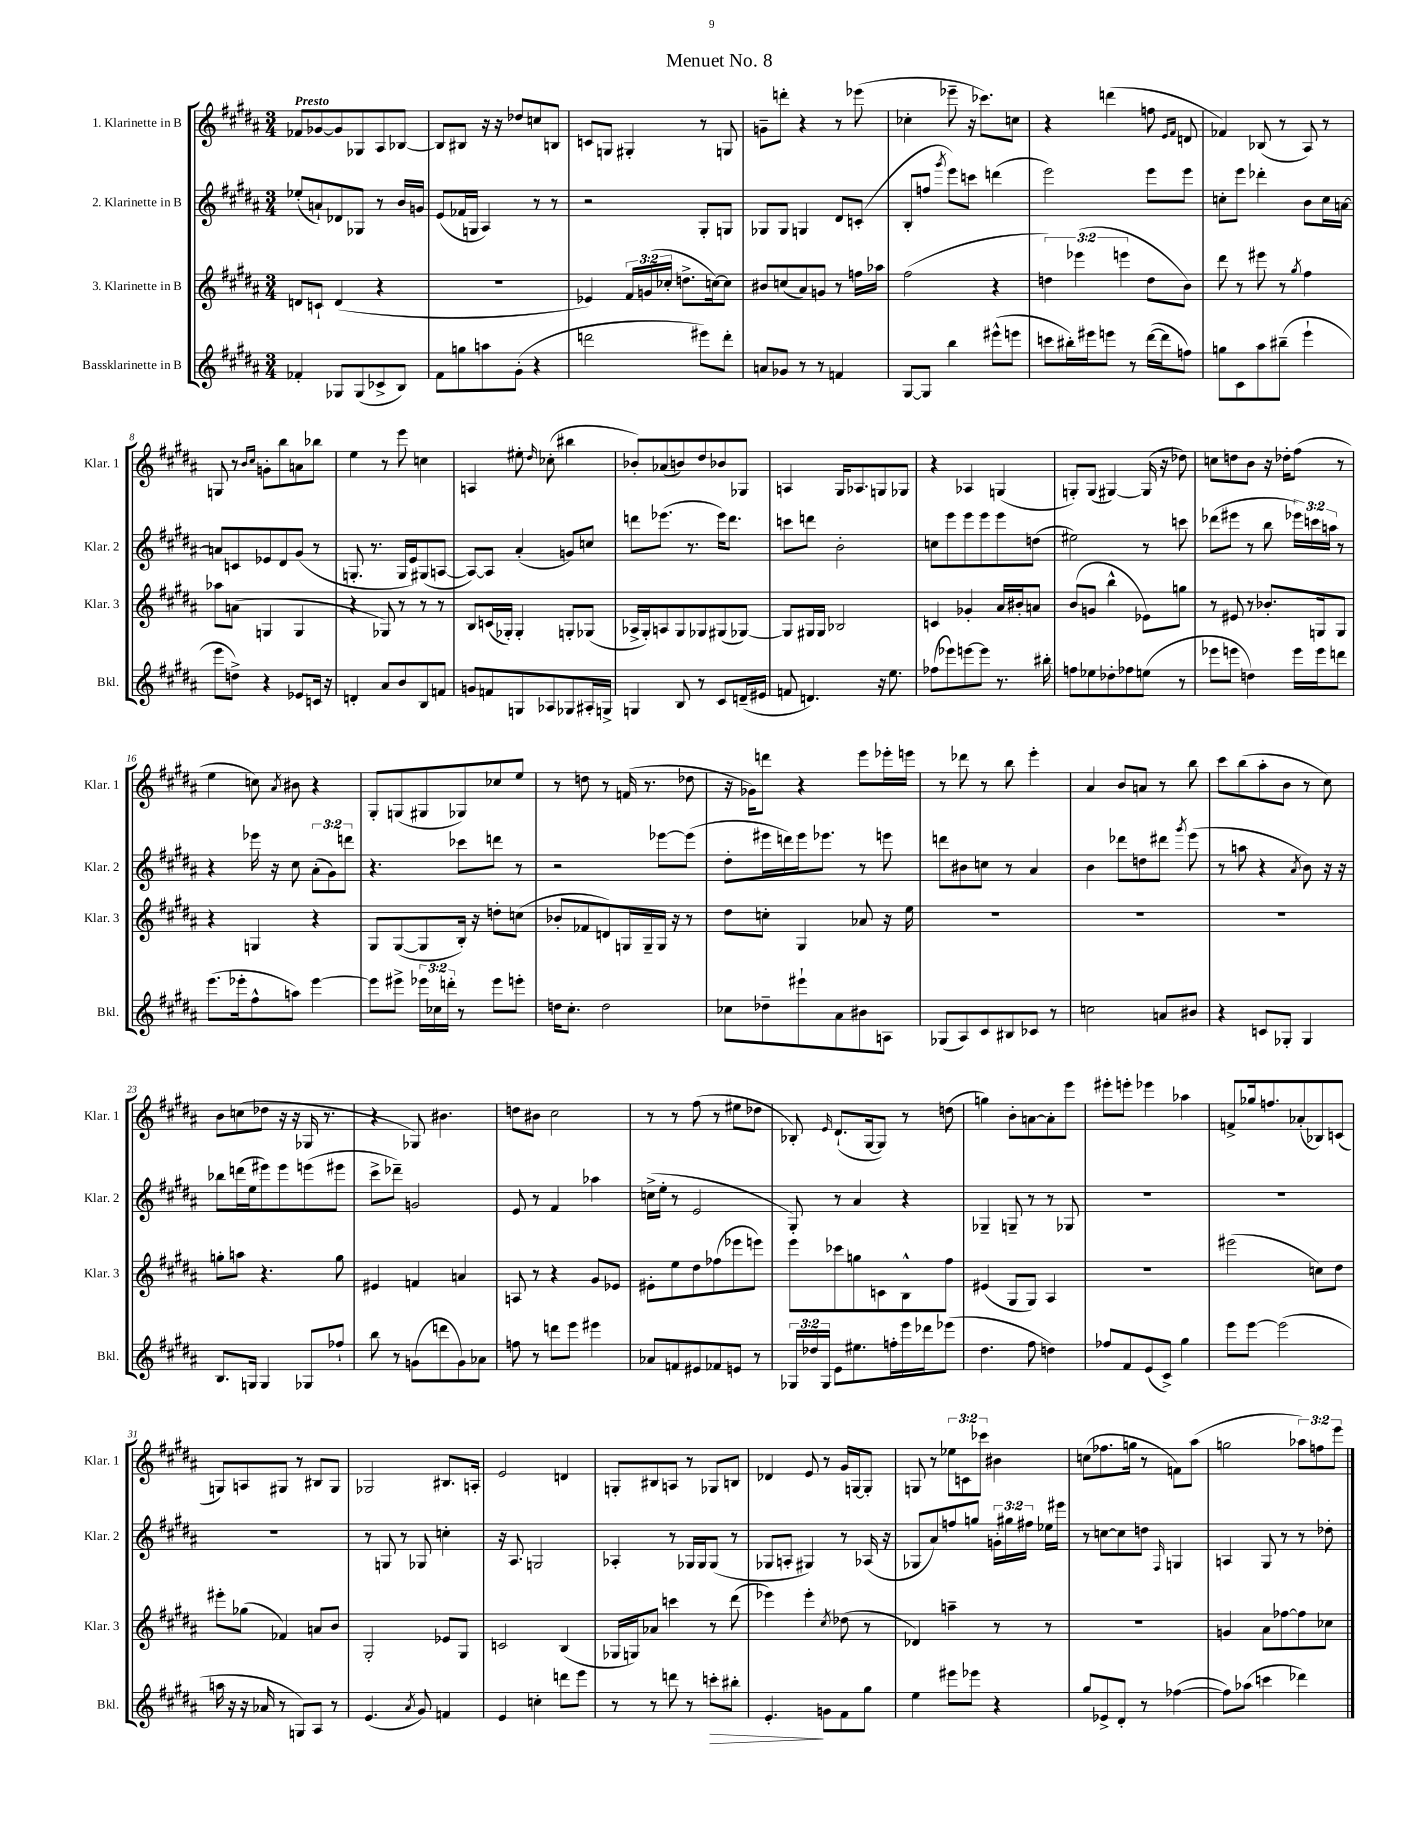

**kern	**kern	**kern	**kern
*staff4	*staff3	*staff2	*staff1
*clefG2	*clefG2	*clefG2	*clefG2
*k[f#c#g#d#a#]	*k[f#c#g#d#a#]	*k[f#c#g#d#a#]	*k[f#c#g#d#a#]
*M3/4	*M3/4	*M3/4	*M3/4
4f-'	8d	(8ee-'	8f-
.	8c`	8a`)	[8g-
8G-	(4d	8d-	8g-]
(8G-	.	8G-	8G-
8c-^	4r	8r	8A#
8B)	.	16b	[8B-
.	.	16g	.
=	=	=	=
8f#	2.r	(8e	8B-]
8gg	.	16f-	8B#
.	.	16G	.
8aa	.	4A#)	16r
.	.	.	16r
(8g#'	.	.	8dd-
4r	.	8r	8cc
.	.	8r	8B
=	=	=	=
2ddd	4e-)	2r	8c
.	.	.	8G
.	24f#	.	4G#'
.	(24g	.	.
.	24cc-'	.	.
.	8.dd^	.	.
8eee#)	.	8G#'	8r
.	[16cc)	.	.
8ddd'	8cc]	8G	8G
=	=	=	=
8a	8b#	8G-	8g~
8g-	(8cc	8G-	8ddd'
8r	8a#)	4G	4r
8r	8g	.	.
4f	8r	8d#	8r
.	16ff	(8c'	(8eee-
.	16aa-	.	.
=	=	=	=
[8G#	(2ff#	8B'	4cc-'
8G#]	.	8ff	.
.	.	8qggg#	.
4bb	.	8eee)	8eee-~
.	.	8ccc	16r
.	.	.	8.ccc-)
(8eee#^^	4r	(4ddd	.
8eee	.	.	8cc
=	=	=	=
8ccc	6dd)	2eee)	4r
16bb#')	.	.	.
.	(6eee-	.	.
16eee#	.	.	.
8eee	.	.	(4ddd
.	6eee	.	.
8r	.	.	.
([16ddd#	8dd	8eee	8ff
16ddd#]	.	.	.
.	.	.	16qqe
.	.	.	16qqf#
8ff)	8b)	8eee	8d
=	=	=	=
8gg	8ddd#	8cc'	4f-)
8c#	8r	8eee	.
8aa#	8eee#	4ddd-'	(8B-
(8bb#~	8r	.	8r
.	8qgg#	.	.
4eee`	4ff#	8b	8A#)
.	.	16cc	8r
.	.	[16a	.
=	=	=	=
8eee	8aa-	8a]	8G
8dd^)	(8a	8c	8r
.	.	.	16qqb
.	.	.	16qqcc#
4r	4G	8e-	8g'
.	.	8d#	8bb
8e-	4G	(8g#	8a
16c	.	8r	8bb-
16r	.	.	.
=	=	=	=
4d'	4r	8.G'	4ee
.	.	8.r	.
8a#	8G-)	.	8r
8b	8r	16G	8eee
.	.	16e)	.
8B	8r	(8G#	4cc
8f	8r	[8A	.
=	=	=	=
8g	8B	8A_)	4A
8f	(16c	8A]	.
.	16G-')	.	.
8G	4G-'	(4a#'	8ee#'
.	.	.	16qqdd#
8A-	.	.	(8cc-'
8G-	8G'	8g)	4bb#
16A#'	(8G-	8cc	.
16G^	.	.	.
=	=	=	=
4G	16A-^	8ddd	8b-')
.	16G#')	.	.
.	8A	(8.eee-	(8a-
8B	8G#	.	8b)
.	.	8.r	.
8r	8G-	.	8dd#
8c#	(8G#	16eee-)	8b-
.	.	8.ddd	.
(16d~	[8G-)	.	8G-
16e#	.	.	.
=	=	=	=
8f	8G-]	8ccc	4A
4.d)	16G#	8ddd	.
.	16G#	.	.
.	2B-	2b'	16G#
.	.	.	8.A-
16r	.	.	8G
8.ee	.	.	.
.	.	.	8G-
=	=	=	=
(8ff-	4c	8cc	4r
8eee-)	.	8eee	.
[8eee	4g-'	8eee	4A-
8eee]	.	8eee	.
8.r	16a#	8eee	(4G
.	16b#'	.	.
.	8a	(8dd	.
16bb#'	.	.	.
=	=	=	=
8ff	(8b	2ee#)	8G')
8ee-	8g	.	(8G
8dd-'	4bb^^	.	[4G#)
8ff-	.	.	.
(8ee	8e-)	8r	(16G#]
.	.	.	16r
8r	8gg	8ccc	8dd-)
=	=	=	=
8eee-	8r	(8ddd-	8cc
8eee	8e#	8eee#	8dd
4dd)	8r	8r	8b
.	8.b-'	8bb	16r
.	.	.	16dd-'
16eee	.	24eee-)	(8ff#
.	.	24ccc	.
16eee	16G	.	.
.	.	24aa	.
8ddd	8G	8r	8r
=	=	=	=
(8.eee	4r	4r	4ee
16eee-'	.	.	.
8ff#^^	4G	16eee-	8cc)
.	.	16r	.
.	.	.	8qa#
8aa)	.	8cc#	8b#
[4eee-	4r	(12a#'	4r
.	.	12g#)	.
.	.	12ddd	.
=	=	=	=
8eee-]	8G#	4.r	8G#'
8eee#^	([8G#	.	(8G
24eee-	8G#]	.	8G#
24cc-	.	.	.
24ddd'	.	.	.
8r	16B')	8ccc-	8G-)
.	16r	.	.
8eee-	8dd'	8ddd	8cc-
8eee'	(8cc	8r	8ee
=	=	=	=
16dd	8b-'	2r	8r
8.cc#'	.	.	.
.	8f-	.	8dd
2dd	8d)	.	8r
.	16G	.	(16f
.	16G~	.	8.r
.	16G	[8eee-	.
.	16r	.	.
.	8r	(8eee-]	8dd-
=	=	=	=
8cc-	8dd#	8dd#'	16r
.	.	.	16g-)
8dd-~	8cc'	16eee#	8ddd
.	.	16ddd)	.
8eee#`	4G#	16eee#	4r
.	.	8.eee-	.
8a#	.	.	.
8b#	8a-	8r	8eee
8A	16r	8eee	16eee-'
.	16ee	.	16eee
=	=	=	=
(8G-	2.r	8ddd	8r
8A#)	.	8b#	8ddd-
8c#	.	8cc	8r
8B#	.	8r	8bb
8c-	.	4a#	4eee'
8r	.	.	.
=	=	=	=
2cc	2.r	4b	4a#
.	.	8ddd-	8b
.	.	8dd	8a
8a	.	8ddd#	8r
.	.	8qggg#	.
8b#	.	(8eee	8bb
=	=	=	=
4r	2.r	8r	8ccc#
.	.	8aa	(8bb
8c	.	4r	8aa#'
8G-'	.	.	8b
.	.	8qa#	.
4G-	.	8b)	8r
.	.	16r	8cc#)
.	.	16r	.
=	=	=	=
8.B	8gg'	8bb-	8b
.	8aa	(16ddd	(8cc
16G	.	16ee	.
4G	4.r	8eee#)	8dd-
.	.	8eee#	16r
.	.	.	16r
8G-	.	(8eee	16G-
.	.	.	8.r
8ff-`	8gg	8eee#	.
=	=	=	=
8bb	4e#	8ccc#^	4r
8r	.	8ddd-~)	.
(8g	4f	2g	8G-)
8ddd	.	.	4.b#
8g)	4a	.	.
8a-	.	.	.
=	=	=	=
8ff	8A	8e	8dd
8r	8r	8r	8b#
8ddd	4r	4f#	2cc#
8eee	.	.	.
4eee#	8g#	4aa-	.
.	8e-	.	.
=	=	=	=
8a-	8e#'	(16cc^	8r
.	.	16ee'	.
8f	8ee	8r	8r
8e#	8dd#	2e	(8ff#
8f-	(8ff-	.	8r
8e	8eee-	.	8ee#
8r	8eee)	.	8dd-
=	=	=	=
24G-	8eee	8G#')	8B-')
24dd-	.	.	.
24G-	.	.	.
.	.	.	16qqe
8e	8ccc-	8r	(8.d#`
8.ee#	8gg	4a#	.
.	.	.	[16G#
.	8c	.	8G#])
16ff'	.	.	.
16eee	8B^^	4r	8r
16ddd-	.	.	.
(8eee-	8ff#	.	(8dd
=	=	=	=
4.dd#	(4e#	4G-~	4gg)
.	8G#	8G~	8b'
8ff#	8G#)	8r	[8a
4dd)	4A#	8r	8a']
.	.	8G-	8eee
=	=	=	=
8ff-	2.r	2.r	8eee#'
8f#	.	.	8eee'
(8e	.	.	4eee-
8c#^)	.	.	.
4gg#	.	.	4aa-
=	=	=	=
8eee	(2eee#	2.r	8f^
[8eee	.	.	16gg-
.	.	.	8.ff
(2eee]	.	.	.
.	.	.	(8a-'
.	8cc)	.	8B-)
.	8dd#	.	(8c
=	=	=	=
16aa	8eee#'	2.r	8G)
16r	.	.	.
16r	(8gg-	.	8A
16a-	.	.	.
8r	4f-)	.	8G#
8G)	.	.	8r
8A#	8a	.	8B#
8r	8b	.	8G#
=	=	=	=
(4.e	2G#'	8r	2G-
.	.	8G	.
.	.	8r	.
8qa#	.	.	.
8g#)	.	8G-	.
4f	8e-	4cc'	8.B#
.	8G#	.	.
.	.	.	16A'
=	=	=	=
4e	2c	16r	2e
.	.	8.A#	.
4cc'	.	2G	.
8ddd	(4B	.	4d
8eee	.	.	.
=	=	=	=
8r	16G-	4A-'	8G'
.	16G)	.	.
8r	8a-	.	8B#
8ddd	4ccc	8r	8A
8r	.	16G-	8r
.	.	16G-	.
8ccc'	8r	(8G-	8G-
8bb#'	(8ddd#	8r	8B
=	=	=	=
4.e'	4eee-)	8G-	4d-
.	.	8A'	.
.	4eee-'	4G#)	8e
8g	.	.	8r
.	8qcc#	.	.
8f#	(8dd-	8r	16g#
.	.	.	[16G
8gg#	8r	(16A-	8G']
.	.	16r	.
=	=	=	=
4ee	4d-)	8G-	8G
.	.	8a#)	8r
8eee#	4aa~	8ff	12ee-
.	.	.	12c
8eee-	.	8gg	.
.	.	.	12ccc-
4r	8r	24g'	4b#
.	.	24gg#	.
.	.	24ff#	.
.	8r	16ee-	.
.	.	16eee#	.
=	=	=	=
8gg#	2.r	8r	(8cc
8e-^	.	[8cc	8.ff-
8d#'	.	8cc]	.
.	.	.	16gg
8r	.	8dd	8r
.	.	16qqF#	.
([4ff-	.	4G	8f)
.	.	.	(8aa#
=	=	=	=
8ff-])	4g	4A	2gg
(8aa-	.	.	.
4ccc	8a#	8G#	.
.	[8ff-	8r	.
4ddd-)	8ff-]	8r	12aa-)
.	.	.	12ff
.	8cc-	8dd-'	.
.	.	.	12eee
==	==	==	==
*-	*-	*-	*-
